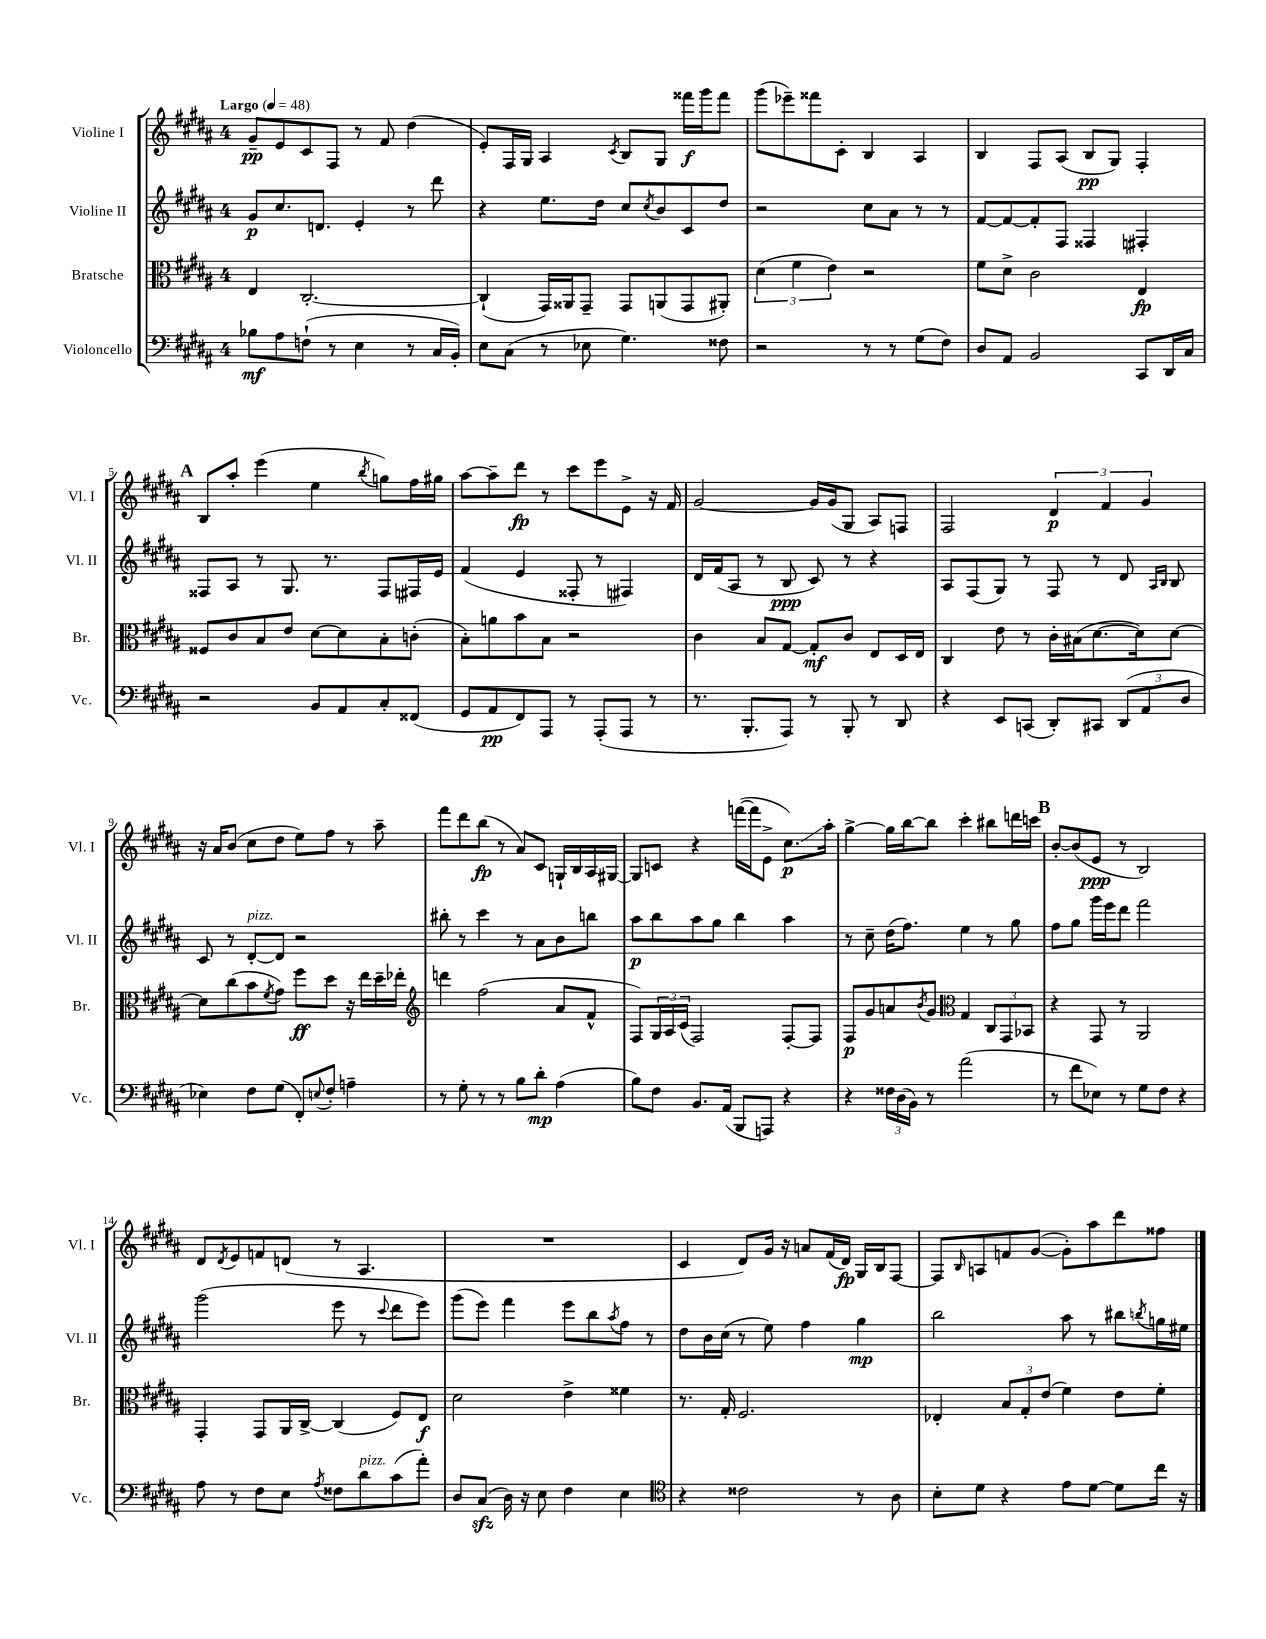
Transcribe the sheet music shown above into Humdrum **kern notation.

**kern	**kern	**kern	**kern
*staff4	*staff3	*staff2	*staff1
*clefF4	*clefC3	*clefG2	*clefG2
*k[f#c#g#d#a#]	*k[f#c#g#d#a#]	*k[f#c#g#d#a#]	*k[f#c#g#d#a#]
*M4/4	*M4/4	*M4/4	*M4/4
*MM48	*MM48	*MM48	*MM48
8B-\L	4E/	8g#/L	8g#~/L
8A#\	.	8.cc#/	8e/
(8F`\J	[2.C#'/	.	8c#/
.	.	8.d/J	.
8r	.	.	8F#/J
4E\	.	4e'/	8r
.	.	.	8f#/
8r	.	8r	(4dd#\
16C#/LL	.	8ddd#\	.
16BB'/JJ)	.	.	.
=	=	=	=
8E\L	(4C#`/]	4r	8e'/L)
(8C#\J	.	.	16F#/L
.	.	.	16G#/JJ
8r	16GG#/LL)	8.ee\L	4A#/
.	16AA##/J	.	.
8E-\	8GG#~/J	.	.
.	.	16dd#\Jk	.
.	.	.	8qc#/
4.G#\)	8GG#/L	8cc#/L	8B/L
.	.	8qcc#/	.
.	(8AA/	8b/	8G#/J
.	8GG#/	8c#/	16fff##\LL
.	.	.	16ggg#\J
8F##\	8AA#'/J)	8dd#/J	8fff##\J
=	=	=	=
2r	(6d#\	2r	(8ggg#\L
.	.	.	8eee-~\)
.	6f#\	.	.
.	.	.	8fff##\
.	6e\)	.	.
.	.	.	8c#'\J
8r	2r	8cc#\L	4B/
8r	.	8a#\J	.
(8G#\L	.	8r	4A#/
8F#\J)	.	8r	.
=	=	=	=
8D#/L	8f#\L	[8f#/L	4B/
8AA#/J	8d#^\J	8f#/_	.
2BB/	2c#\	8f#'/]	8F#/L
.	.	8F#/J	(8A#/J
.	.	4F##/	8B/L
.	.	.	8G#/J)
8CC#/L	4E/	4F#'/	4F#'/
16DD#/L	.	.	.
16C#/JJ	.	.	.
=	=	=	=
2r	8F##/L	8F##/L	8B/L
.	8c#/	8A#/J	8aa#'/J
.	8B/	8r	(4eee\
.	8e/J	8.G#/	.
8BB/L	[8d#\L	.	4ee\
.	.	8.r	.
8AA#/	8d#\]	.	.
.	.	.	8qbb/
8C#'/	8B'\	8F##/L	8gg\L)
(8FF##/J	(8c'\J	16F#/L	16ff#\L
.	.	16e/JJ	16gg#\JJ
=	=	=	=
8GG#/L	8B'\L)	(4f#/	[8aa#\L
8AA#/	8a\	.	8aa#~\]
8FF#/)	8b\	4e/	8ddd#\J
8AAA#/J	8B\J	.	8r
8r	2r	8F##'/	8ccc#\L
(8AAA#'/L	.	8r	8eee\
8AAA#/J	.	4F#/)	8e^\J
8r	.	.	16r
.	.	.	16f#/
=	=	=	=
8.r	4c#\	16d#/LL	[2g#/
.	.	(16f#/J	.
.	.	8A#/J	.
8.BBB'/L	.	.	.
.	8B/L	8r	.
8AAA#/J)	[8G#/J	8B/	.
8r	8G#'/]L	8c#/)	16g#/]LL
.	.	.	(16g#/J
8BBB'/	8c#/J	8r	8G#/J
8r	8E/L	4r	8A#/L)
8DD#/	16D#/L	.	8F/J
.	16E/JJ	.	.
=	=	=	=
4r	4C#/	8A#/L	2F#/
.	.	(8F#/	.
8EE/L	8e\	8G#/J)	.
(8CC/J	8r	8r	.
8DD#'/L)	16c#'\LL	8F#/	6d#/
.	(16B#\J	.	.
8CC#/J	[8.d#\	8r	.
.	.	.	6f#/
(12DD#/L	.	8d#/	.
.	16d#\]k)	.	.
12AA#/	.	.	6g#/
.	.	16qqA#/LL	.
.	.	16qqB/JJ	.
.	[8d#\J	8B/	.
12D#/J	.	.	.
=	=	=	=
4E-\)	8d#\]L	8c#/	16r
.	.	.	16a#/LK
.	(8cc#\	8r	(8b/J
8F#\L	8b\	[8d#'/L	8cc#\L
.	8qf#/	.	.
(8G#\J	8g#\J)	8d#/]J	8dd#\J
8FF#'/L)	8ff#\L	2r	8ee\L)
8qqE/	.	.	.
8F#'/J	8dd#\J	.	8ff#\J
4A~\	16r	.	8r
.	16ee\LL	.	.
.	16dd#~\	.	8aa#~\
.	16ee-'\JJ	.	.
=	=	=	=
*	*clefG2	*	*
8r	4ddd\	8bb#'\	8fff#\L
8G#'\	.	8r	8ddd#\
8r	(2ff#\	4ccc#\	(8bb\J
8r	.	.	8r
8B\L	.	8r	8a#/L)
8d#'\J	.	8a#\L	8c#/J
(4A#\	8a#/L	8b\	16G`/LL
.	.	.	16B/
.	8f#^^/J	8bb\J	16A#/
.	.	.	[16G#/JJ
=	=	=	=
8B\L)	8F#/L)	8aa#\L	8G#/]L
8F#\J	24G#/L	8bb\	8c/J
.	24A#/	.	.
.	(24c#/JJ	.	.
8.BB/L	2F#/)	8aa#\	4r
.	.	8gg#\J	.
(16AA#/Jk	.	.	.
8BBB/L	.	4bb\	([16fff\LL
.	.	.	16fff\]J
8AAA/J)	.	.	8e^\J
4r	[8F#'/L	4aa#\	8.cc#\L)
.	8F#/]J	.	.
.	.	.	16aa#'\Jk
=	=	=	=
4r	8F#/L	8r	[4gg#^\
.	8g#/	8cc#~\	.
24F##\LL	8a/	(16dd#\LK	16gg#\]LL
(24D#\	.	.	.
.	.	8.ff#\J)	[16bb\J
24BB\JJ)	.	.	.
.	8qb/	.	.
8r	8g#/J	.	8bb\]J
*	*clefC3	*	*
(2a#\	4G#/	4ee\	4ccc#'\
.	12C#/L	8r	8bb#\L
.	12GG#/	.	.
.	.	8gg#\	16ddd\L
.	12BB-/J	.	.
.	.	.	16ccc\JJ
=	=	=	=
8r	4r	8ff#\L	[8b'/L
8f#\L	.	8gg#\J	(8b/]
8E-\J)	8GG#/	16ggg#\LL	8e/J
.	.	16eee\J	.
8r	8r	8ddd#\J	8r
8G#\L	2AA#/	2fff#\	2B/)
8F#\J	.	.	.
4r	.	.	.
=	=	=	=
8A#\	4GG#'/	(2ggg#\	8d#/L
.	.	.	8qd#/
8r	.	.	8e/
8F#\L	8GG#/L	.	8f/
8E\J	16AA#/L	.	(8d/J
.	[16C#^/JJ	.	.
8qA#/	.	.	.
8F##\L	(4C#/]	8eee\	8r
8d#\	.	8r	4.A#/
.	.	8qqccc#/	.
(8c#\	8F#/L)	8ddd#\L	.
8a#'\J)	8E/J	8eee\J)	.
=	=	=	=
8D#/L	2d#\	(8ggg#\L	1r
(8C#/J	.	8eee\J)	.
16D#\)	.	4fff#\	.
16r	.	.	.
8E\	.	.	.
4F#\	4e^\	8eee\L	.
.	.	8bb\	.
.	.	8qaa#/	.
4E\	4f##\	8ff#\J	.
.	.	8r	.
=	=	=	=
*clefC4	*	*	*
4r	8.r	8dd#\L	4c#/
.	.	16b\L	.
.	16G#'/	(16cc#\JJ	.
2c##\	2.F#/	8r	8d#/L)
.	.	8ee\)	16g#/Jk
.	.	.	16r
.	.	4ff#\	8a/L
.	.	.	(16f#/L
.	.	.	16d#/JJ)
8r	.	4gg#\	16G#/LL
.	.	.	16B/J
8A#\	.	.	[8F#/J
=	=	=	=
8B'\L	4E-'/	2bb\	8F#/]L
.	.	.	16qqB/
8d#\J	.	.	8A/
4r	12B/L	.	8f/
.	12G#'/	.	.
.	.	.	([8g#/J
.	(12e/J	.	.
8e\L	4f#\)	8aa#\	8g#'\]L)
[8d#\J	.	8r	8aa#\
8d#\]L	8e\L	8bb#\L	8ddd#\
.	.	8qbb/	.
16cc#\Jk	8f#'\J	16gg\L	8ff##\J
16r	.	16ee#\JJ	.
==	==	==	==
*-	*-	*-	*-
